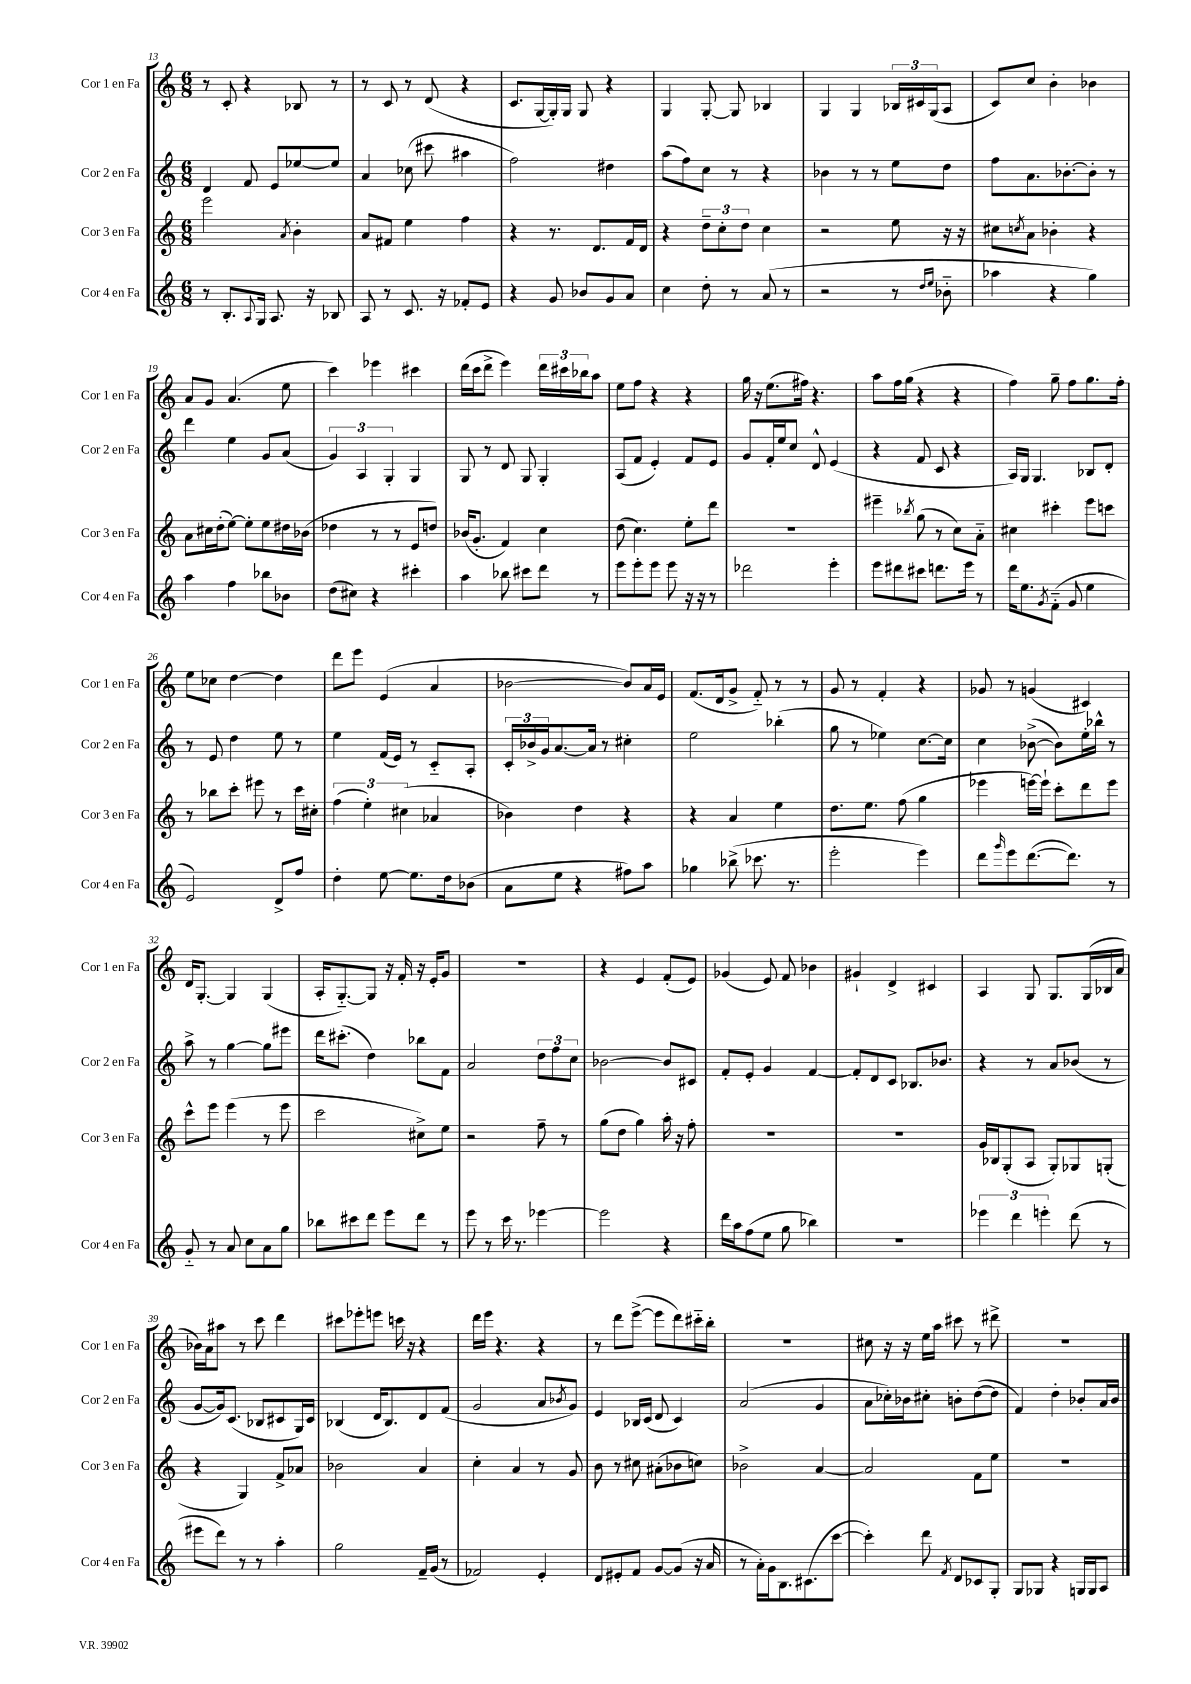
<<
\new StaffGroup <<
\new Staff = "s0" \with { instrumentName = "Cor 1 en Fa" shortInstrumentName = "Cor 1 en Fa" } {
    \clef treble \key c \major \numericTimeSignature \time 6/8
    r8 c'8-. r4 bes8 r8 |
    r8 c'8 r8 d'8( r4 |
    c'8. g16~ g16-.) g16 g8 r4 |
    g4 g8~-. g8 bes4 |
    g4 g4 \tuplet 3/2 { bes16 cis'16 g16( } a8 |
    c'8) c''8 b'4-. bes'4 |
    a'8 g'8 a'4.( e''8 |
    c'''4) ees'''4 cis'''4 |
    d'''16( c'''16 d'''8-> e'''4) \tuplet 3/2 { d'''16 cis'''16 bes''16 } a''8 |
    e''8 f''8 r4 r4 |
    g''16 r16 e''8.( fis''16) r4. |
    a''8 f''16 g''16( r4 r4 |
    f''4) g''8-- f''8 g''8. f''16-. |
    e''8 ces''8 d''4~ d''4 |
    d'''8 e'''8 e'4( a'4 |
    bes'2~ bes'8) a'16 e'16 |
    f'8.( d'16 g'8-> f'8-_) r8 r8 |
    g'8 r8 f'4-. r4 |
    ges'8 r8 g'4( cis'4) |
    d'16 g8.~-. g4 g4( |
    a16-. g8.~-_) g8 r16 f'16-. r16 e'16-. g'8 |
    R2. |
    r4 e'4 f'8-.( e'8) |
    ges'4( e'8) f'8 bes'4 |
    gis'4-! d'4-> cis'4 |
    a4 g8 g8. g16( bes16 a'16 |
    bes'16) a'16 ais''8 r8 c'''8 d'''4 |
    cis'''8 ees'''8-. e'''8 c'''16 r16 r4 |
    d'''16 e'''16 r4. r4 |
    r8 d'''8 e'''8~->( e'''8 d'''8) cis'''16-_ b''16-. |
    R2. |
    cis''8 r16 r16 e''16 a''16 cis'''8 r8 dis'''8-> |
    R2. \bar "|." |
}
\new Staff = "s1" \with { instrumentName = "Cor 2 en Fa" shortInstrumentName = "Cor 2 en Fa" } {
    \clef treble \key c \major \numericTimeSignature \time 6/8
    d'4 f'8 e'8 ees''8~ ees''8 |
    a'4 ces''8( cis'''8 ais''4 |
    f''2) dis''4 |
    a''8( f''8) c''8 r8 r4 |
    bes'4 r8 r8 e''8 d''8 |
    f''8 a'8. bes'8.~-. bes'8-. r8 |
    d'''4 e''4 g'8 a'8( |
    \tuplet 3/2 { g'4) a4 g4-. } g4 |
    g8 r8 d'8 g8 g4-. |
    a8( f'8 e'4-.) f'8 e'8 |
    g'8 f'16-. e''16 c''8 d'8-^ e'4( |
    r4 f'8 c'8 r4 |
    a16) g16 g4. bes8 d'8-. |
    r8 e'8 d''4 e''8 r8 |
    e''4 f'16( e'16) r8 c'8-_ a8-. |
    \tuplet 3/2 { c'16-. bes'16-> g'16 } a'8.~ a'16 r8 cis''4-. |
    e''2 bes''4-.( |
    g''8 r8 ees''4) c''8.~ c''16 |
    c''4 bes'8~->( bes'8) e''16-. bes''16-^ r8 |
    a''8-> r8 g''4~ g''8 eis'''8 |
    d'''16 cis'''8.-.( d''4) bes''8 f'8 |
    a'2 \tuplet 3/2 { d''8 f''8 c''8 } |
    bes'2~ bes'8 cis'8 |
    f'8-. e'8-. g'4 f'4~ |
    f'8-. d'8 c'8 bes8. bes'8. |
    r4 r8 a'8 bes'8( r8 |
    g'8~ g'16) c'8.( bes8 cis'8 g16) cis'16 |
    bes4( d'16 bes8.) d'8 f'8( |
    g'2 a'8 \acciaccatura { bes'8 } g'8) |
    e'4 bes16 c'16( d'8 c'4) |
    a'2( g'4 |
    a'8 ces''16-.) bes'16 cis''8-. b'8-. d''8~( d''8 |
    f'4) d''4-. bes'8-. a'16 bes'16 \bar "|." |
}
\new Staff = "s2" \with { instrumentName = "Cor 3 en Fa" shortInstrumentName = "Cor 3 en Fa" } {
    \clef treble \key c \major \numericTimeSignature \time 6/8
    e'''2 \acciaccatura { a'8 } b'4-. |
    a'8 fis'8 e''4 f''4 |
    r4 r8. d'8. f'16 d'16 |
    r4 \tuplet 3/2 { d''8-- c''8-. d''8 } c''4 |
    r2 e''8 r16 r16 |
    cis''8 \acciaccatura { c''8 } a'8 bes'4-. r4 |
    a'8 cis''16 d''16-.( e''8~) e''8-. e''8 dis''16 bes'16( |
    des''4 r8 r8 e'8 d''8) |
    bes'16( g'8.-. f'4) c''4 |
    d''8( c''4.) e''8-. d'''8 |
    R2. |
    eis'''4-- \acciaccatura { bes''8 } g''8( r8 c''8) a'8-_ |
    cis''4 cis'''4-. e'''8 c'''8 |
    r8 bes''8 c'''8-. eis'''8 r8 c'''16 cis''16-. |
    \tuplet 3/2 { f''4( e''4-.) cis''4( } aes'4 |
    bes'4) d''4 r4 |
    r4 a'4 e''4 |
    d''8. e''8. f''8( g''4 |
    ees'''4 e'''16~) e'''16-! c'''8-. d'''8 e'''8 |
    c'''8-^ e'''8 e'''4( r8 e'''8 |
    c'''2 cis''8->) e''8 |
    r2 f''8-- r8 |
    g''8( d''8 g''4) a''16-. r16 f''8-. |
    R2. |
    R2. |
    g'16 bes16 g8-.( a8 g8-.) ges8 g8-.( |
    r4 g4) f'8-> aes'8 |
    bes'2 a'4 |
    c''4-. a'4 r8 g'8 |
    b'8 r8 cis''8 ais'8-.( bes'8 c''8) |
    bes'2-> a'4~ |
    a'2 f'8 e''8 |
    R2. \bar "|." |
}
\new Staff = "s3" \with { instrumentName = "Cor 4 en Fa" shortInstrumentName = "Cor 4 en Fa" } {
    \clef treble \key c \major \numericTimeSignature \time 6/8
    r8 b8.-. \appoggiatura { a8 } g16 a8. r16 bes8 |
    a8 r8 c'8. r16 fes'8-. e'8 |
    r4 g'8 bes'8 g'8 a'8 |
    c''4 d''8-. r8 a'8( r8 |
    r2 r8 \grace { d''16 e''16 } bes'8-_ |
    aes''4 r4 g''4) |
    a''4 f''4 bes''8 bes'8 |
    d''8( cis''8) r4 cis'''4-. |
    a''4 bes''8 cis'''8 d'''8 r8 |
    e'''8 e'''8-. e'''8 e'''8 r16 r16 r8 |
    des'''2 e'''4-. |
    e'''8 dis'''8 cis'''8 d'''8. e'''16 r8 |
    d'''16 e''8. \acciaccatura { g'8 } f'8-_( g'8 e''4 |
    e'2) d'8-> f''8 |
    d''4-. e''8~ e''8. d''16 bes'8( |
    a'8 e''8 r4 fis''8) a''8 |
    ges''4 bes''8->( ces'''8. r8. |
    e'''2-. e'''4) |
    d'''8 \grace { g'''16 } e'''8 d'''8.~( d'''8.) r8 |
    g'8-_ r8 a'8 c''8 a'8 g''8 |
    bes''8 cis'''8 d'''8 e'''8 d'''8 r8 |
    e'''8 r8 c'''16 r8. ees'''4~ |
    ees'''2 r4 |
    d'''16 a''16 f''8( e''8 g''8 bes''4) |
    R2. |
    \tuplet 3/2 { ees'''4 d'''4 e'''4-. } d'''8( r8 |
    eis'''8 d'''8) r8 r8 a''4-. |
    g''2 f'16-- g'16( r8 |
    fes'2) e'4-. |
    d'8 eis'8-. f'8 g'8~ g'8( r16 a'16 |
    r8 a'16-.) g'16 b8. cis'8.( c'''8~ |
    c'''4-.) d'''8 \acciaccatura { f'8 } d'8 ces'8 g8-. |
    g8 ges8 r4 g16 g16 a8 \bar "|." |
}
>>
>>
\layout { \context { \Score currentBarNumber = #13 } }
